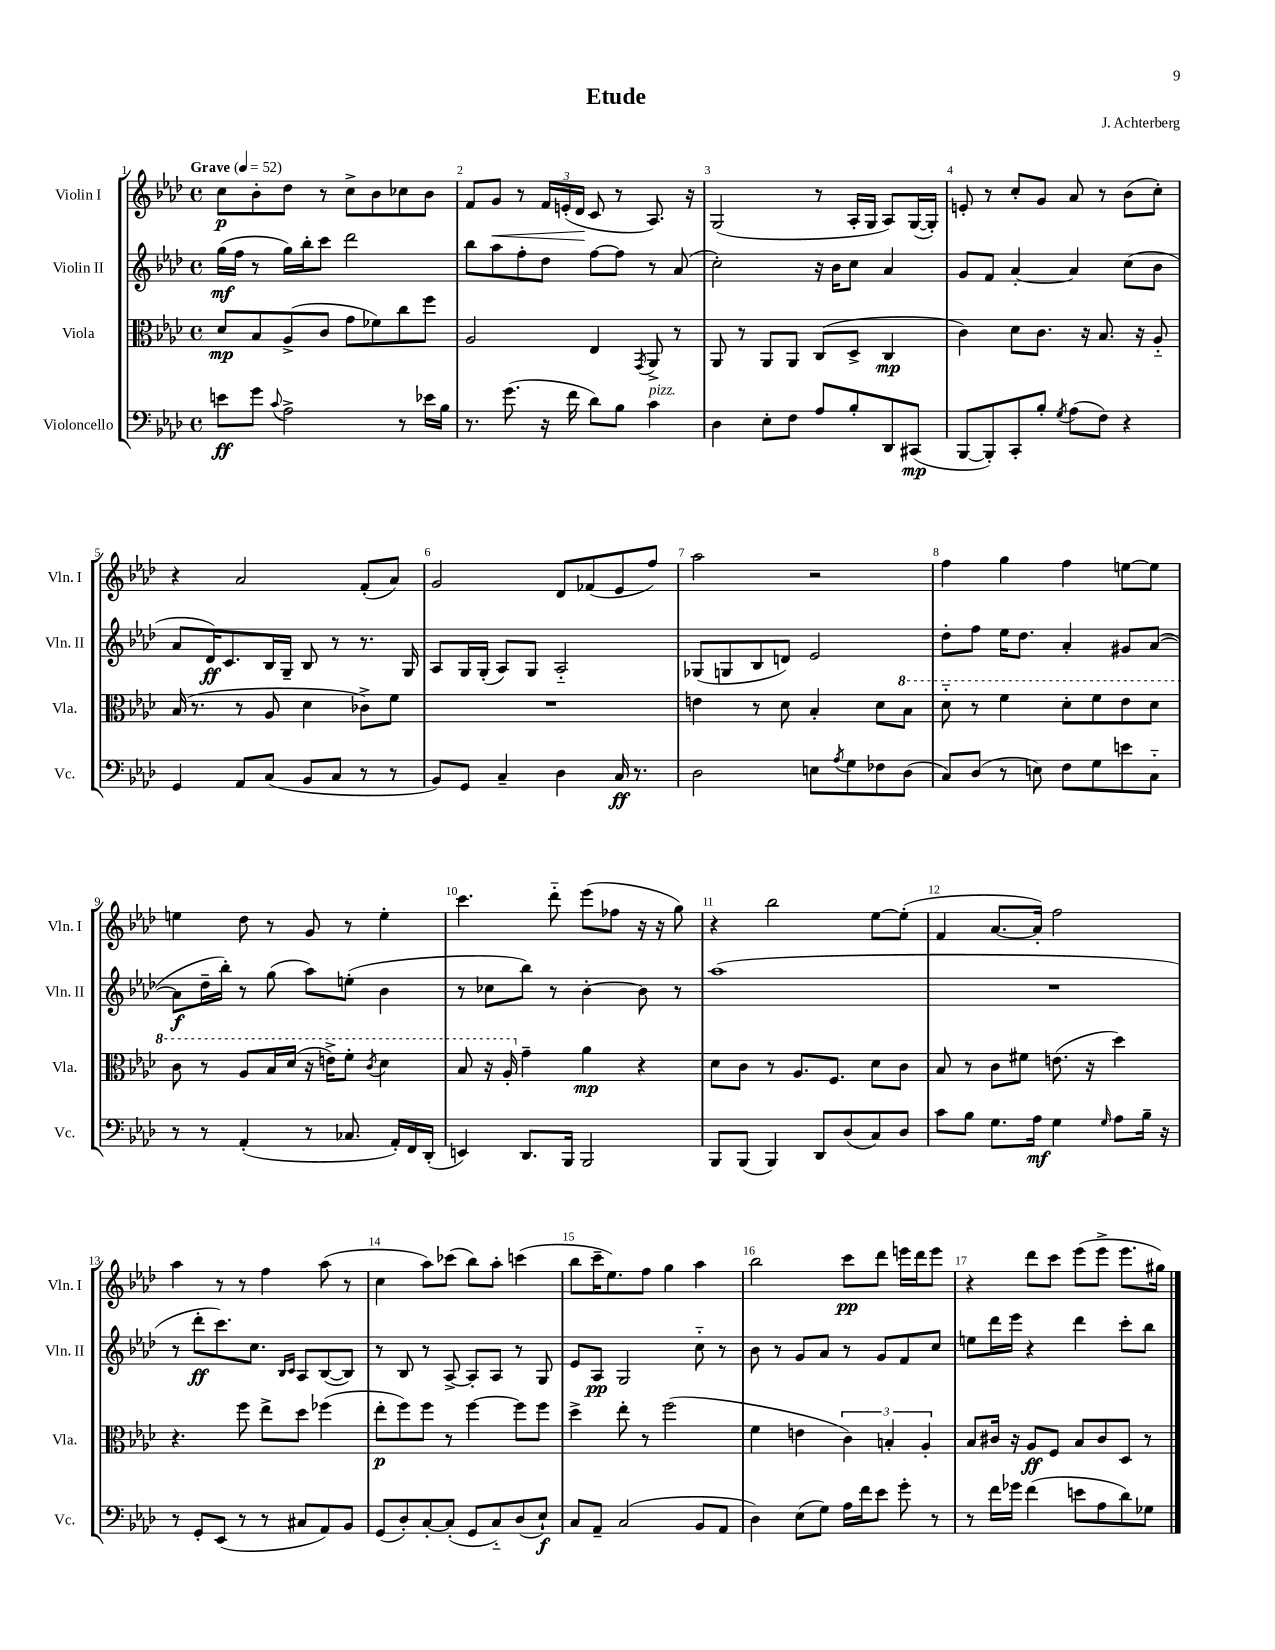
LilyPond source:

\header { title = "Etude" composer = "J. Achterberg" }
<<
\new StaffGroup <<
\new Staff = "s0" \with { instrumentName = "Violin I" shortInstrumentName = "Vln. I" } {
    \clef treble \key aes \major \defaultTimeSignature \time 4/4 \tempo "Grave" 4 = 52
    c''8\p bes'8-. des''8 r8 c''8-> bes'8 ces''8 bes'8 |
    f'8 g'8\< r8 \tuplet 3/2 { f'16 e'16-.( des'16\! } c'8 r8 aes8.) r16 |
    g2( r8 aes16-. g16 aes8) g16~( g16-.) |
    e'8-. r8 c''8-. g'8 aes'8 r8 bes'8( c''8-.) |
    r4 aes'2 f'8-.( aes'8) |
    g'2 des'8 fes'8( ees'8 f''8) |
    aes''2 r2 |
    f''4 g''4 f''4 e''8~ e''8 |
    e''4 des''8 r8 g'8 r8 e''4-. |
    c'''4. des'''8-_ ees'''8( fes''8 r16 r16 g''8) |
    r4 bes''2 ees''8~ ees''8-.( |
    f'4 aes'8.~ aes'16-.) f''2 |
    aes''4 r8 r8 f''4 aes''8( r8 |
    c''4 aes''8) ces'''8( bes''8) aes''8-. c'''4( |
    bes''8 c'''16-- ees''8.) f''8 g''4 aes''4 |
    bes''2 c'''8\pp des'''8 e'''16 des'''16 e'''8 |
    r4 des'''8 c'''8 ees'''8( ees'''8-> ees'''8. gis''16) \bar "|." |
}
\new Staff = "s1" \with { instrumentName = "Violin II" shortInstrumentName = "Vln. II" } {
    \clef treble \key aes \major \defaultTimeSignature \time 4/4
    g''16\mf( f''16 r8 g''16) bes''16-. c'''8 des'''2 |
    bes''8 aes''8 f''8-. des''8 f''8~ f''8 r8 aes'8( |
    c''2-.) r16 bes'16 c''8 aes'4 |
    g'8 f'8 aes'4~-. aes'4 c''8( bes'8 |
    aes'8 des'16\ff) c'8. bes16 g16-- bes8 r8 r8. g16 |
    aes8 g16 g16-.( aes8) g8 aes2-_ |
    ges8( g8 bes8 d'8) ees'2 |
    des''8-. f''8 ees''16 des''8. aes'4-. gis'8 aes'8~( |
    aes'8\f des''16-- bes''16-.) r8 g''8( aes''8) e''8-.( bes'4 |
    r8 ces''8 bes''8) r8 bes'4~-. bes'8 r8 |
    aes''1( |
    R1 |
    r8 des'''8-.\ff c'''8.) c''8. \grace { bes16 c'16 } aes8 bes8~( bes8) |
    r8 bes8 r8 aes8~-> aes8-. aes8 r8 g8 |
    ees'8 aes8\pp g2 c''8-_ r8 |
    bes'8 r8 g'8 aes'8 r8 g'8 f'8 c''8 |
    e''8 des'''16 ees'''16 r4 des'''4 c'''8-. bes''8 \bar "|." |
}
\new Staff = "s2" \with { instrumentName = "Viola" shortInstrumentName = "Vla." } {
    \clef alto \key aes \major \defaultTimeSignature \time 4/4
    des'8\mp bes8 aes8->( c'8 g'8 fes'8) c''8 f''8 |
    aes2 ees4 \acciaccatura { g,8 } aes,8-> r8 |
    aes,8 r8 aes,8 aes,8 c8( des8-> c4\mp |
    c'4) des'8 c'8. r16 bes8. r16 aes8-_ |
    bes16( r8. r8 aes8 des'4 ces'8->) f'8 |
    R1 |
    e'4 r8 des'8 bes4-. des'8 \ottava #1 bes'8 |
    des''8-_ r8 f''4 des''8-. f''8 ees''8 des''8 |
    c''8 r8 aes'8 bes'16 des''16( r16 e''16->) f''8-. \acciaccatura { c''8 } des''4 |
    bes'8 r16 aes'16-. \ottava #0 g'4-- aes'4\mp r4 |
    des'8 c'8 r8 aes8. f8. des'8 c'8 |
    bes8 r8 c'8 fis'8 e'8.( r16 des''4) |
    r4. f''8 ees''8-> des''8 fes''4( |
    ees''8-.\p f''8) f''8 r8 f''4~ f''8 f''8 |
    des''4-> ees''8-. r8 f''2( |
    f'4 e'4 \tuplet 3/2 { c'4) b4-. aes4-. } |
    bes8 cis'16 r16 aes8\ff f8 bes8 cis'8 des8 r8 \bar "|." |
}
\new Staff = "s3" \with { instrumentName = "Violoncello" shortInstrumentName = "Vc." } {
    \clef bass \key aes \major \defaultTimeSignature \time 4/4
    e'8\ff g'8 \appoggiatura { c'8 } aes2-> r8 ees'16 bes16 |
    r8. g'8.( r16 f'16 des'8) bes8 c'4^\markup { \italic "pizz." } |
    des4 ees8-. f8 aes8 bes8-. des,8 cis,8\mp( |
    bes,,8~ bes,,8-.) c,8-. bes8-. \acciaccatura { g8 } aes8( f8) r4 |
    g,4 aes,8 c8( bes,8 c8 r8 r8 |
    bes,8) g,8 c4-- des4 c16\ff r8. |
    des2 e8 \acciaccatura { aes8 } g8 fes8 des8( |
    c8) des8( r8 e8) f8 g8 e'8 c8-_ |
    r8 r8 aes,4-.( r8 ces8. aes,16-.) f,16 des,16-.( |
    e,4) des,8. bes,,16 bes,,2 |
    bes,,8 bes,,8( bes,,4) des,8 des8( c8) des8 |
    c'8 bes8 g8. aes16\mf g4 \grace { g16 } aes8 bes16-- r16 |
    r8 g,8-. ees,8( r8 r8 cis8 aes,8) bes,8 |
    g,8( des8-.) c8~-. c8-.( g,8 c8-_) des8( ees8-!\f) |
    c8 aes,8-- c2( bes,8 aes,8 |
    des4) ees8( g8) aes16 f'16 ees'8 g'8-. r8 |
    r8 f'16 ges'16 f'4( e'8 aes8 des'8) ges8 \bar "|." |
}
>>
>>
\layout { \context { \Score \override BarNumber.break-visibility = ##(#f #t #t) barNumberVisibility = #all-bar-numbers-visible } }
